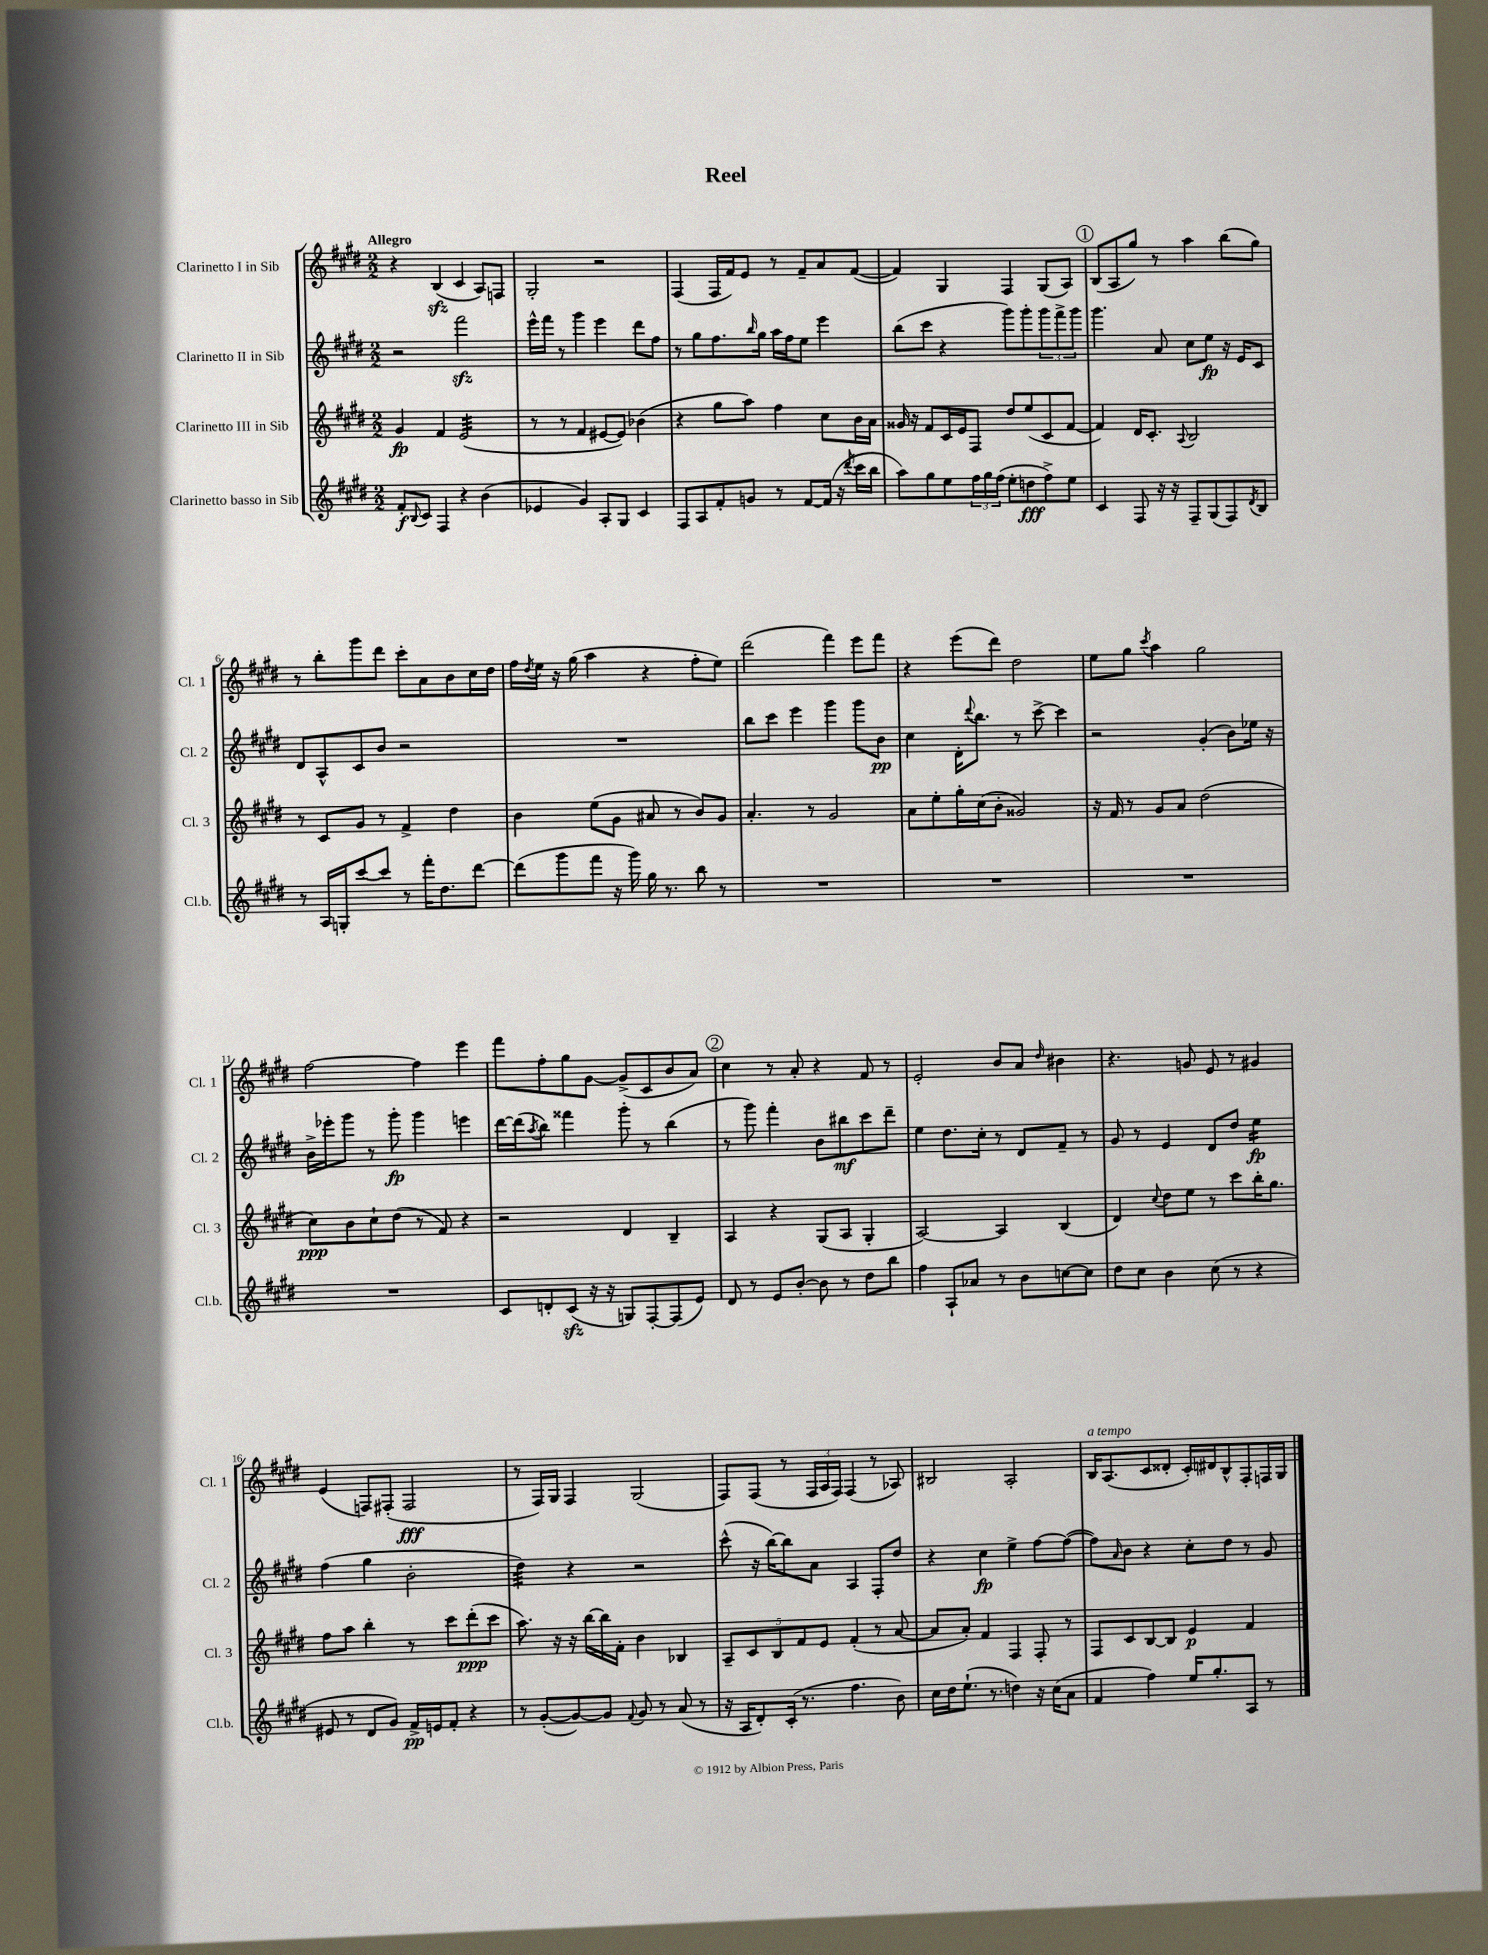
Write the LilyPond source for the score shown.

\header { title = "Reel" }
<<
\new StaffGroup <<
\new Staff = "s0" \with { instrumentName = "Clarinetto I in Sib" shortInstrumentName = "Cl. 1" } {
    \clef treble \key e \major \numericTimeSignature \time 2/2 \tempo "Allegro"
    r4 b4\sfz( cis'4 a8) f8 |
    gis2-. r2 |
    fis4( fis16 fis'16) e'8 r8 fis'8-- a'8 fis'8~( |
    fis'4) gis4 fis4 gis8( a8) |
    \mark \markup { \circle "1" } b8( a8 gis''8) r8 a''4 b''8( gis''8) |
    r8 b''8-. gis'''8 dis'''8 cis'''8-. a'8 b'8 cis''16 dis''16 |
    fis''16 \acciaccatura { dis''8 } e''16 r16 gis''16( a''4 r4 fis''8-. e''8) |
    dis'''2( fis'''4) e'''8 fis'''8 |
    r4 e'''8( dis'''8) dis''2 |
    e''8 gis''8 \acciaccatura { cis'''8 } a''4 gis''2 |
    fis''2~ fis''4 e'''4 |
    fis'''8 fis''8-. gis''8 gis'8~ gis'8->( cis'8 b'8 a'8) |
    \mark \markup { \circle "2" } cis''4 r8 a'8-. r4 fis'8 r8 |
    e'2-. b'8 a'8 \grace { dis''16 } bis'4 |
    r4. g'8 e'8 r8 gis'4 |
    e'4( f8) fis8-.( fis2\fff |
    r8 fis16) gis16 fis4 gis2( |
    fis8) fis8( r8 \tuplet 3/2 { fis16 a16 fis16) } fis4( r8 aes8) |
    bis2 a2-. |
    b16^\markup { \italic "a tempo" } a8.( cis'8 disis'8-. cis'16-.) dis'16 b8-^ fis8-. f16 gis16 \bar "|." |
}
\new Staff = "s1" \with { instrumentName = "Clarinetto II in Sib" shortInstrumentName = "Cl. 2" } {
    \clef treble \key e \major \numericTimeSignature \time 2/2
    r2 fis'''2\sfz |
    e'''16-^ fis'''16 r8 gis'''4 e'''4 dis'''8 fis''8 |
    r8 gis''8 fis''8. \grace { b''16 } gis''16 a''16 fis''16 e''8 e'''4 |
    b''8( cis'''8 r4 gis'''8) gis'''8-. \tuplet 3/2 { gis'''8 fis'''8-> gis'''8 } |
    \mark \markup { \circle "1" } gis'''4. a'8 cis''8 e''8\fp r16 e'16 cis'8 |
    dis'8 a8-^ cis'8 b'8 r2 |
    R1 |
    b''8 cis'''8 e'''4 gis'''4 gis'''8 b'8\pp |
    cis''4 dis'16-. \appoggiatura { dis'''8 } b''8. r8 cis'''8~-> cis'''4 |
    r2 gis'4-.( b'8) ees''16 r16 |
    b'16-> ees'''16-. gis'''8 r8 gis'''8-.\fp gis'''4 e'''4 |
    dis'''16~ dis'''16( \acciaccatura { a''8 } b''8) fisis'''4 gis'''8-. r8 b''4( |
    \mark \markup { \circle "2" } r8 gis'''8) fis'''4-. b'8 bis''8\mf cis'''8 dis'''8-- |
    e''4 dis''8. cis''16-. r8 dis'8 fis'8-- r8 |
    gis'8 r8 e'4 dis'8 dis''8 e''4:16\fp |
    fis''4( gis''4 b'2-. |
    dis''4:32) r4 r2 |
    cis'''8-^( r16 b''16~) b''8 a'8 a4 fis8-. dis''8 |
    r4 cis''4\fp e''4-> fis''8~ fis''8~( |
    fis''8) \grace { a'16 } b'8 r4 cis''8-. dis''8 r8 gis'8 \bar "|." |
}
\new Staff = "s2" \with { instrumentName = "Clarinetto III in Sib" shortInstrumentName = "Cl. 3" } {
    \clef treble \key e \major \numericTimeSignature \time 2/2
    gis'4\fp fis'4 e'2:32( |
    r8 r8 fis'4 eis'8~ eis'8) bes'4( |
    r4 gis''8 a''8) fis''4 cis''8 b'16 a'16 |
    gisis'16 r16 fis'8 cis'16 e'16 fis8 dis''8 e''8( cis'8 fis'8~ |
    \mark \markup { \circle "1" } fis'4) dis'16 cis'8.-. \appoggiatura { a8 } b2 |
    r8 cis'8 gis'8 r8 fis'4-> dis''4 |
    b'4 e''8( gis'8 ais'8 r8 b'8) gis'8 |
    a'4.-. r8 gis'2 |
    a'8 e''8-. gis''16-. cis''16( b'8-. gisis'2) |
    r16 fis'16 r8 gis'8 a'8 dis''2( |
    cis''8\ppp) b'8 cis''8-! dis''8( r8 fis'8) r4 |
    r2 dis'4 b4-- |
    \mark \markup { \circle "2" } a4 r4 gis8( a8 gis4-. |
    a2~) a4 b4( |
    dis'4) \appoggiatura { cis''8 } dis''8 e''8 r8 cis'''8 b''16-. gis''8. |
    fis''8 a''8 b''4-. r8 cis'''8 dis'''8-.\ppp( cis'''8 |
    a''8.) r16 r16 b''16~ b''16 fis'16-. b'4 bes4 |
    \tuplet 5/4 { a8-- cis'8 b8 fis'8 e'8 } fis'4-.( r8 a'8~ |
    a'8 a'8-.) fis'4 fis4 fis8-. r8 |
    fis8 cis'8 b8~ b8 e'4\p fis'4 \bar "|." |
}
\new Staff = "s3" \with { instrumentName = "Clarinetto basso in Sib" shortInstrumentName = "Cl.b." } {
    \clef treble \key e \major \numericTimeSignature \time 2/2
    fis'8-.\f \appoggiatura { b8 } cis'8 fis4 r4 b'4( |
    ees'4 gis'4) a8-. gis8 cis'4 |
    fis8 a8 fis'8-. g'8 r8 fis'8~ fis'16( r16 \acciaccatura { dis'''8 } cis'''16 b''16 |
    a''8) gis''8 e''8 \tuplet 3/2 { fis''16 gis''16 fis''16( } e''8-. d''8\fff fis''8->) e''8 |
    \mark \markup { \circle "1" } cis'4 fis8 r16 r16 fis8-- gis8( fis8) \acciaccatura { dis'8 } b8 |
    r8 a16 g16-. cis'''8~ cis'''8 r8 fis'''16-. dis''8. dis'''8~ |
    dis'''8( gis'''8 fis'''8 r16 gis'''16) gis''16 r8. b''8 r8 |
    R1 |
    R1 |
    R1 |
    R1 |
    cis'8 d'8-. cis'8\sfz( r16 r16 g8) fis8~-. fis8( e'8) |
    \mark \markup { \circle "2" } dis'8 r8 e'8 b'8~-. b'8 r8 dis''8 b''8 |
    fis''4 a8-! aes'8 r8 b'8 c''8~ c''8 |
    dis''8 cis''8 b'4 cis''8( r8 r4 |
    eis'8 r8 dis'8 gis'8) fis'16->\pp e'16 fis'8-. r4 |
    r8 gis'8~-.( gis'8~) gis'8 \appoggiatura { fis'8 } gis'8 r8 a'8( r8 |
    r16 a16 dis'8-.) cis'16-.( r8. fis''4. b'8) |
    cis''16 dis''16 e''8.-!( r8. d''4) r16 cis''16( a'8 |
    fis'4 fis''4) e''16 gis''8.-. a8 r8 \bar "|." |
}
>>
>>
